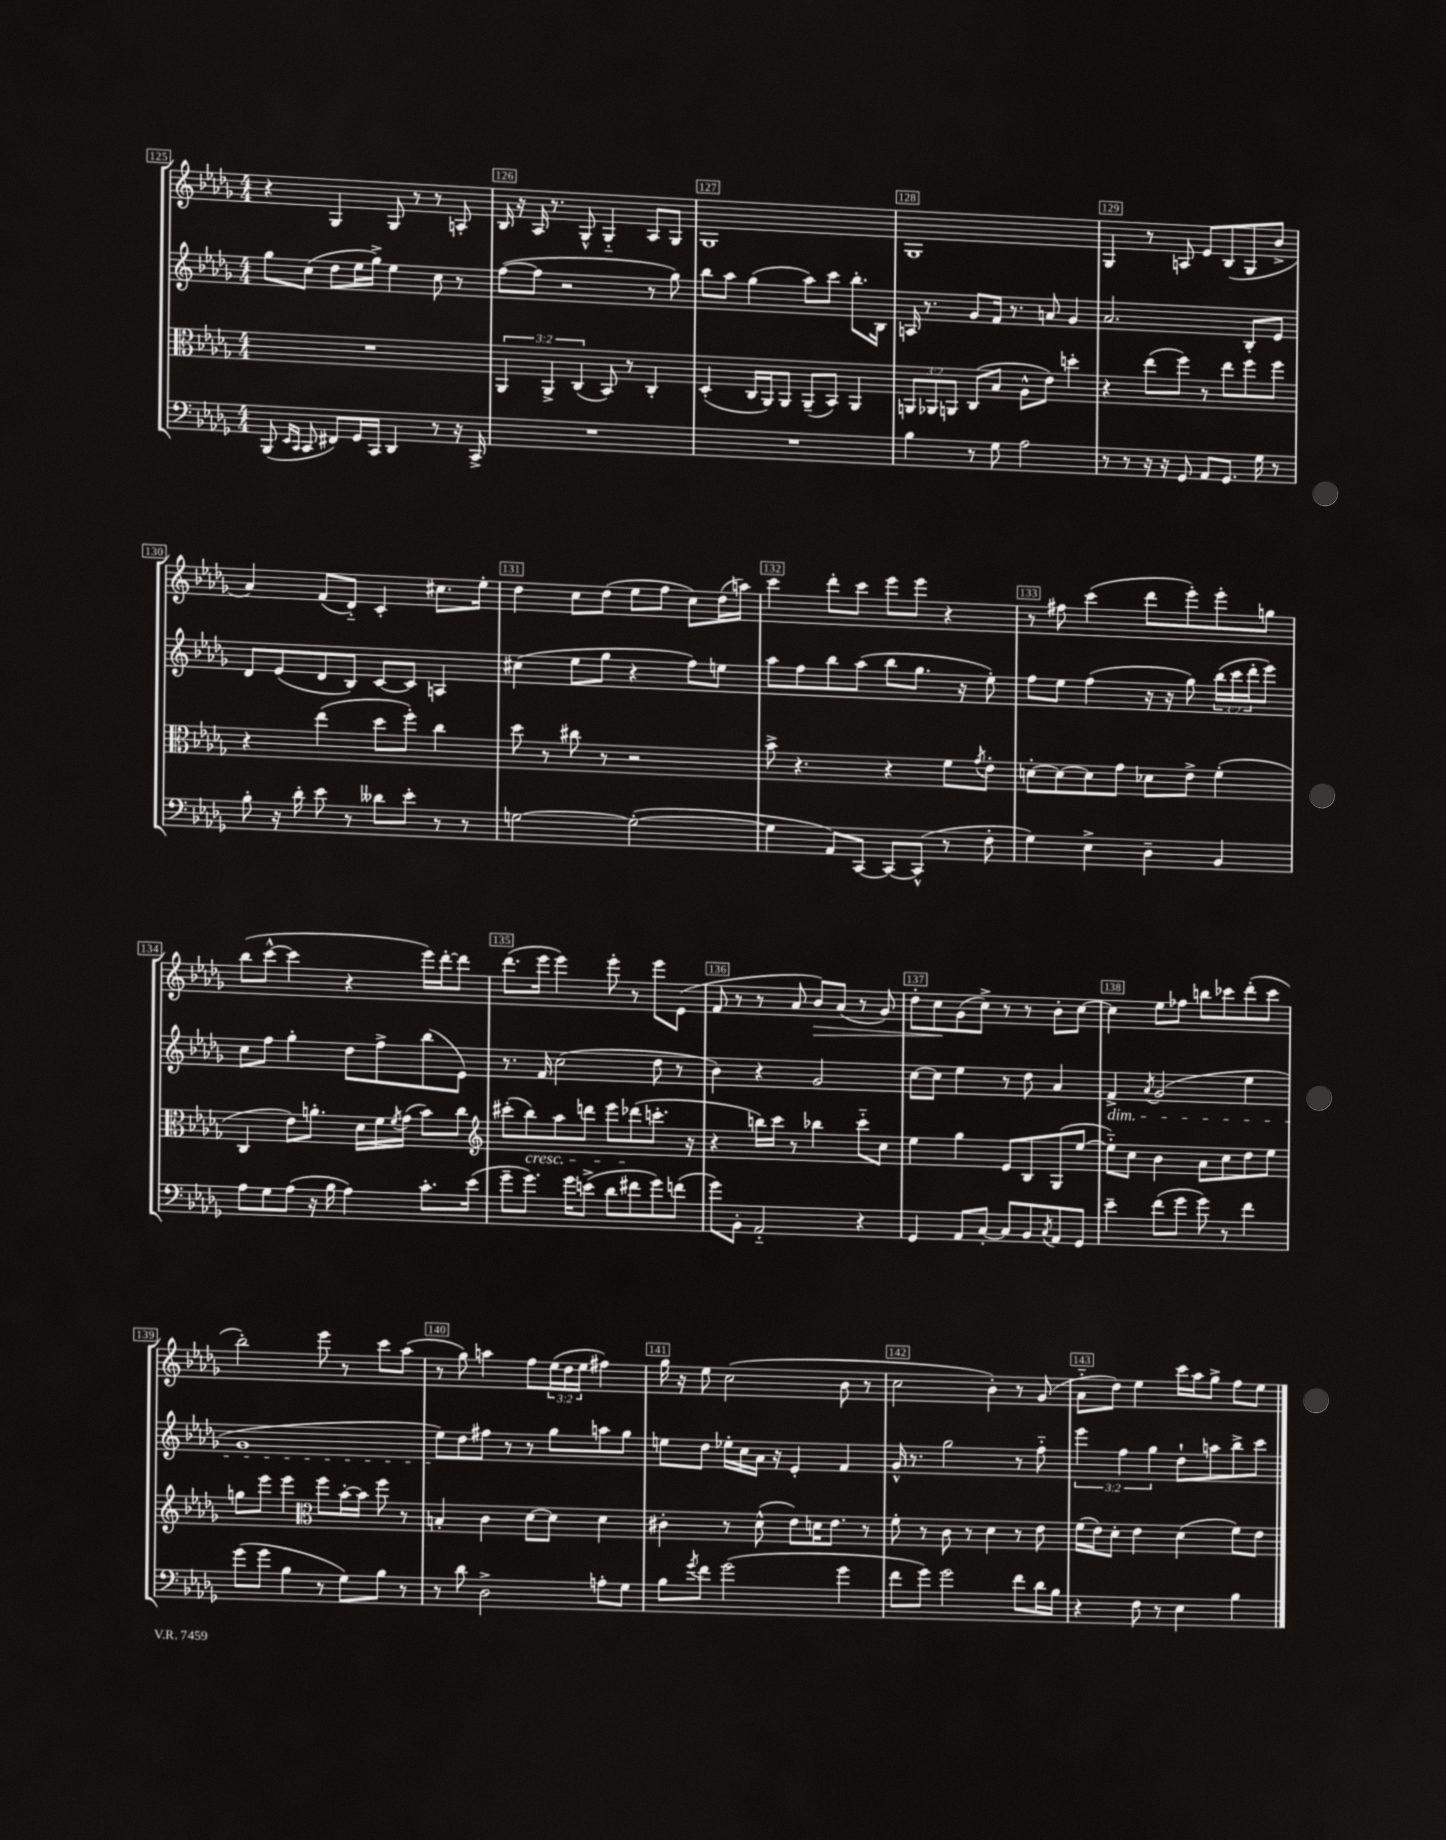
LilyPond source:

<<
\new StaffGroup <<
\new Staff = "s0" {
    \clef treble \key des \major \numericTimeSignature \time 4/4 \override Staff.TupletNumber.text = #tuplet-number::calc-fraction-text
    r4 ges4 ges8 r8 r8 a8-. |
    bes16 r16 aes16 r8. ges8-^ ges4-_ aes8 ges8 |
    ges1 |
    ges1 |
    ges4 r8 a8 ees'8 bes8( ges8 bes'8-> |
    aes'4) f'8( des'8-_) c'4-. cis''8. ees''16-. |
    des''4 c''8 des''8( ees''8 f''8 c''8) des''16( a''16) |
    c'''4 des'''8-. c'''8 ees'''8 ees'''8 r4 |
    r8 fis''8 c'''4( des'''8 ees'''8-.) ees'''8-. g''8 |
    bes''8( c'''8~-^ c'''4 r4 ees'''16) des'''16~-. des'''8 |
    des'''8.( ees'''16 ees'''4) ees'''8-. r8 ees'''8 ees'8( |
    f'8 r8 r8 aes'8 bes'8\>) aes'8( r8 ges'8) |
    des''8-. c''8\! ges'8( c''8->) r8 r8 bes'8-. c''8~ |
    c''4 ees''8 fes''8 b''8 ces'''8 des'''8-.( ces'''8 |
    bes''2-.) ees'''8 r8 c'''8 aes''8( |
    r8 ges''8) a''4 f''8 \tuplet 3/2 { ees''16( des''16 ees''16 } fis''4) |
    ges''16 r16 ees''8 c''2( bes'8 r8 |
    c''2 bes'4-.) r8 ges'8( |
    aes'8-_ des''8) ees''4 c'''16 aes''16 ges''8-> f''8 ees''8 \bar "|." |
}
\new Staff = "s1" {
    \clef treble \key des \major \numericTimeSignature \time 4/4 \override Staff.TupletNumber.text = #tuplet-number::calc-fraction-text
    ges''8 c''8( des''8 ees''16 ges''16->) ees''4 c''8 r8 |
    f''8~( f''8 r2 r8 ges''8) |
    bes''8 aes''8 ges''4( aes''8) c'''8 bes''8.-. bes16 |
    a16 r8. ges'8 f'16 r8. a'8 ges'4 |
    aes'2. bes8-. ees'8 |
    des'8 ees'8( des'8 bes8) c'8~ c'8 a4 |
    cis''4( ees''8 ges''8 r4 f''8) e''8 |
    aes''8 f''8 bes''8 aes''8( bes''8 ges''8. r16 ees''8-.) |
    f''8 ees''8 f''4( r16 r16 ges''8) \tuplet 3/2 { bes''16( c'''16 des'''16-. } ees'''8) |
    c''8 f''8 ges''4-. des''8 f''8-> bes''8( ees'8) |
    r8. f'16 c''2( des''8 r8 |
    bes'4) r4 ges'2 |
    c''8~ c''8 ees''4 r8 des''8 aes'4 |
    f'4->\dim \acciaccatura { aes'8 } ges'2( ees''4 |
    ges'1 |
    ees''8\!) des''8 fis''8 r8 r8 ges''8 a''8 ges''8 |
    e''8 des''8 ees''16-. c''16 aes'16 r16 ees'4-. f'4 |
    ges'16-^ r8. ges''2 r8 f''8-_ |
    \tuplet 3/2 { ees'''4 f''4 ges''4 } des''8-! a''8 bes''8-> c'''8 \bar "|." |
}
\new Staff = "s2" {
    \clef alto \key des \major \numericTimeSignature \time 4/4 \override Staff.TupletNumber.text = #tuplet-number::calc-fraction-text
    R1 |
    \tuplet 3/2 { aes,4 aes,4-> c4( } bes,8) r8 c4-. |
    des4-.( c16 aes,16) aes,8 aes,8--( bes,8) aes,4 |
    \tuplet 3/2 { a,8 aes,8 a,8 } c8( bes8 aes8-^ ees'8) d''4-. |
    r4 ees''8( f''8) r8 ees''8 f''8 f''8 |
    r4 ees''4( des''8 f''8-.) c''4 |
    des''8 r8 cis''8 r8 r2 |
    bes'8-> r4. r4 f'8 \acciaccatura { ges'8 } ees'8-. |
    d'8~-. d'8~ d'8 ges'8 des'8 ees'8-> f'4-.( |
    c4 ees'8) a'8.-. des'16 f'16 \acciaccatura { f'8 } ges'16( bes'8) c''8 |
    \clef treble cis'''8-.( bes''8\cresc) aes''8 d'''8 ees'''8 des'''8\!( c'''8.-. r16 |
    r4 b''16) c'''16 r8 bes''4 c'''8-_ c''8 |
    ees''4 ges''4 ees'8 bes8 ges8( ees''8~ |
    ees''8-_) c''8 bes'4 aes'8 c''8 des''8 ees''8 |
    g''8 ees'''8 ees'''4 \clef alto f''8 bes'16~-. bes'16 f''8 r8 |
    b4-. c'4 des'8~ des'8 des'4 |
    cis'4-. r8 des'8-^( ees'8) d'16 ees'8. r8 |
    f'8-. r8 c'8 r8 des'4 r8 ees'8 |
    f'16( ees'16) des'8-. ees'4 des'4( f'8) ees'8 \bar "|." |
}
\new Staff = "s3" {
    \clef bass \key des \major \numericTimeSignature \time 4/4
    bes,,8( \grace { ees,16 c,16 } c,8 fis,8) ges,16 c,16 des,4 r8 r16 c,16-> |
    R1 |
    R1 |
    bes4 r8 ges8 aes2 |
    r8 r8 r16 r16 ges,8 aes,8 ges,8. ges16 r8 |
    bes8-. r16 des'16-. ees'8 r8 deses'8 ees'8-. r8 r8 |
    g2~ g2~-.( |
    g4 aes,8) c,8~ c,8~ c,8-^( r8 f8-. |
    ges4) ees4-> des4-- bes,4 |
    aes8 ges8 aes8( r16 bes16 aes4) c'8.-. ees'16( |
    ges'8-- ges'8.) ges'16 e'8->( des'8 fis'8 ges'8) f'8( |
    ges'8) bes,8-. aes,2-_ r4 |
    ges,4 aes,8 c8~-. c8 bes,8 \acciaccatura { c8 } aes,8 ges,8 |
    ees'4-- f'8( ges'8 ges'8) r8 f'4 |
    ges'8( ges'8 bes4 r8 ges8) bes8 r8 |
    r8 des'8 des2-> a8-. ges8 |
    bes8 \acciaccatura { ges'8 } f'8 ges'2( ges'4 |
    f'8 ges'8) ges'2 f'8 des'16 bes16 |
    r4 f8 r8 ees4 bes4 \bar "|." |
}
>>
>>
\layout { \context { \Score currentBarNumber = #125 \override BarNumber.break-visibility = ##(#f #t #t) barNumberVisibility = #all-bar-numbers-visible \override BarNumber.stencil = #(make-stencil-boxer 0.1 0.3 ly:text-interface::print) } }
